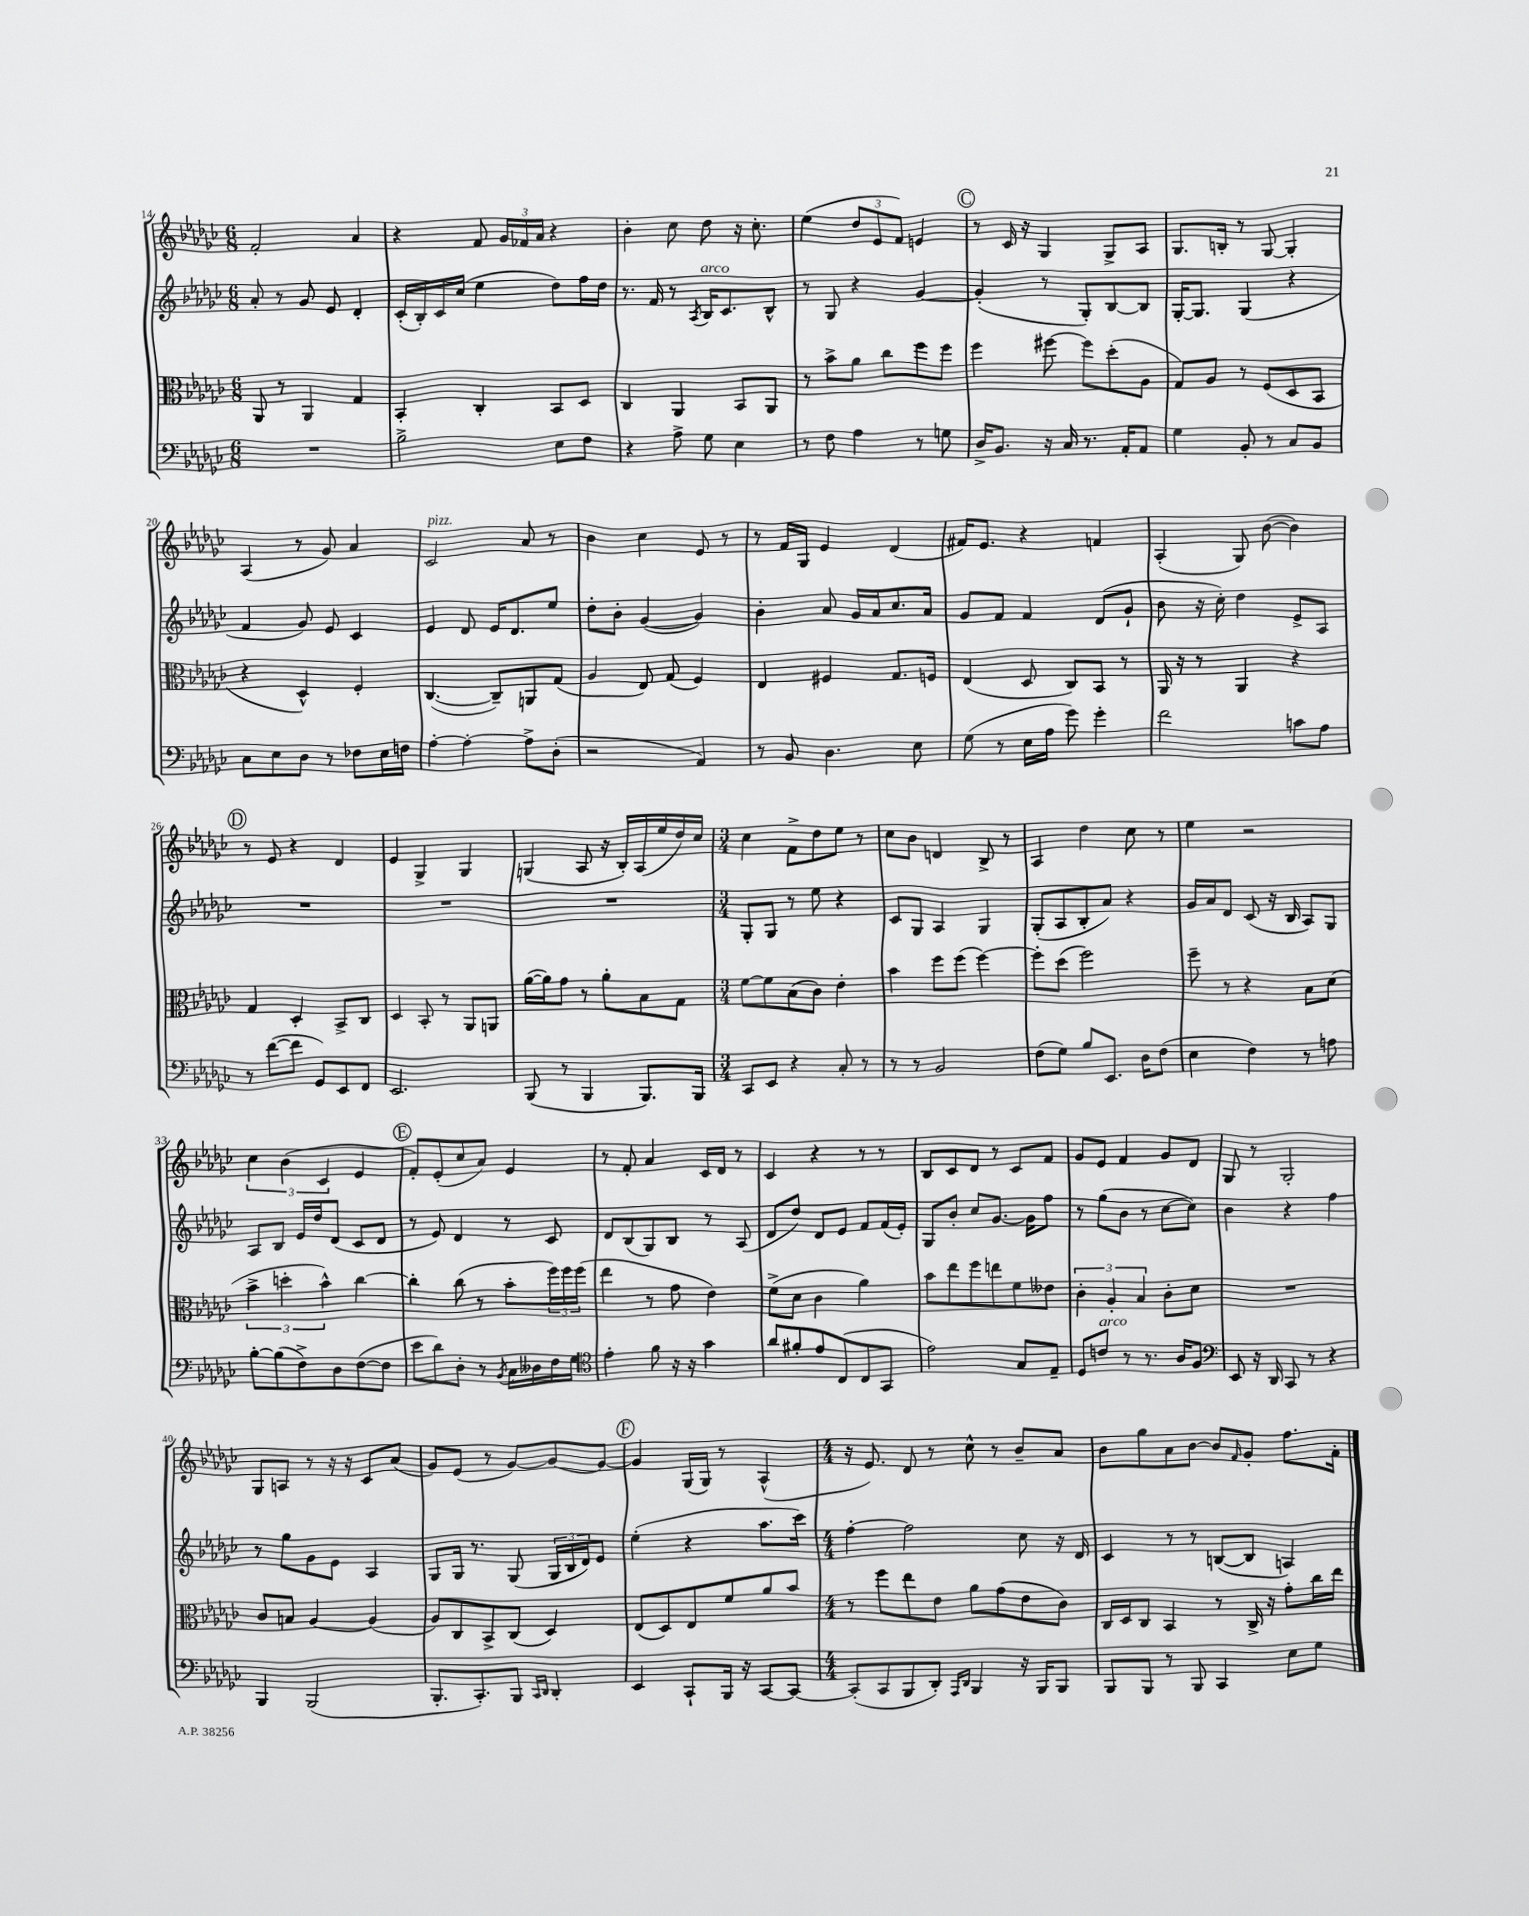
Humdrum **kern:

**kern	**kern	**kern	**kern
*staff4	*staff3	*staff2	*staff1
*clefF4	*clefC3	*clefG2	*clefG2
*k[b-e-a-d-g-c-]	*k[b-e-a-d-g-c-]	*k[b-e-a-d-g-c-]	*k[b-e-a-d-g-c-]
*M6/8	*M6/8	*M6/8	*M6/8
2.r	8AA-	8a-'	2f'
.	8r	8r	.
.	4AA-	8g-	.
.	.	8e-	.
.	4G-	4d-'	4a-
=	=	=	=
2B-^	4BB-'	(16c-'	4r
.	.	16B-')	.
.	.	16c-	.
.	.	(16cc-	.
.	4C-'	4ee-	8f
.	.	.	24g-
.	.	.	24f-
.	.	.	24a-
8E-	8BB-	8dd-)	4r
8F	8D-	16ff	.
.	.	16dd-	.
=	=	=	=
4r	4C-	8.r	4b-'
.	.	16f	.
8A-^	4AA-	8r	8cc-
.	.	8qA-	.
8G-	.	16B-	8dd-
.	.	8.c-	.
4E-	8BB-	.	16r
.	.	.	8.cc-'
.	8AA-	8B-^^	.
=	=	=	=
8r	8r	8r	(4ee-
8F	8b-^	8G-	.
4A-	8a-	4r	12dd-
.	.	.	12e-
.	8cc-	.	.
.	.	.	12f)
8r	8ff	[4g-	4e
8G	8ff	.	.
=	=	=	=
16D-^	4ff	(4g-']	8r
8.BB-	.	.	.
.	.	.	16c-
.	.	.	16r
16r	[8ff#	8r	4G-
16C-	.	.	.
8.r	8ff#]	8G-')	.
.	(8dd-'	[8B-	8G-^
16AA-'	.	.	.
8AA-	8A-	8B-]	8A-
=	=	=	=
4G-	8G-)	[16G-'	8.G-
.	.	8.G-]	.
.	8A-	.	.
.	.	.	16B'
8BB-'	8r	(4G-	8r
8r	(8F	.	[8G-
8C-	8D-	4r	4G-']
8BB-	8BB-	.	.
=	=	=	=
8C-	4r	4f	(4A-
8E-	.	.	.
8D-	4D-^^)	8g-)	8r
8r	.	8e-	8g-)
8F-	4F'	4c-	4a-
16E-	.	.	.
16F	.	.	.
=	=	=	=
[4A-'	([4.C-	4e-	2c-
4A-'_	.	8d-	.
.	8C-~])	16e-	.
.	.	8.d-	.
8A-^]	8AA	.	8a-
(8D-'	(8G-	8ee-	8r
=	=	=	=
2r	4A-	8dd-'	4b-
.	.	8b-'	.
.	8E-)	([4g-	4cc-
.	(8G-	.	.
4AA-)	4F)	4g-])	8e-
.	.	.	8r
=	=	=	=
8r	4E-	4b-'	8r
8BB-	.	.	16f
.	.	.	16G-
4.D-	4F#	8a-	4e-
.	.	16g-	.
.	.	16a-	.
.	8.G-	8.cc-	(4d-
8E-	.	.	.
.	16F	16a-	.
=	=	=	=
(8G-	(4E-	8g-	16f#)
.	.	.	8.e-
8r	.	8f	.
16E-	8D-	4f	4r
16A-	.	.	.
8g-)	8C-)	.	.
4g-'	8BB-	(8d-	4f
.	8r	8g-`	.
=	=	=	=
2f	16AA-	8b-	(4A-'
.	16r	.	.
.	8r	16r	.
.	.	16cc-')	.
.	4AA-	4dd-	8G-)
.	.	.	([8b-
8c	4r	8e-^	4b-])
8A-	.	8A-	.
=	=	=	=
8r	4G-	2.r	8r
([8f	.	.	8e-
8f]	4D-'	.	4r
8GG-)	.	.	.
8EE-	8BB-^	.	4d-
8FF	8C-	.	.
=	=	=	=
2.EE-	4D-	2.r	4e-
.	8BB-'	.	4G-^
.	8r	.	.
.	8AA-	.	4G-
.	8AA	.	.
=	=	=	=
(8BBB-	([16a-	2.r	(4G
.	16a-])	.	.
8r	8g-	.	.
4BBB-	8r	.	8A-
.	8a-'	.	16r
.	.	.	16B-')
8.BBB-)	8B-	.	(16A-
.	.	.	16ee-
.	8G-	.	16dd-)
16BBB-	.	.	16cc-
=	=	=	=
*M3/4	*M3/4	*M3/4	*M3/4
8CC-	[8f	8G-'	4cc-
8EE-	8f]	8G-	.
4r	(8B-	8r	8f^
.	8c-)	8ee-	8dd-
8C-'	4e-'	4r	8ee-
8r	.	.	8r
=	=	=	=
8r	4b-	8c-	8cc-
8r	.	8G-	8b-
2BB-	8ff	4A-	4d
.	(8ff	.	.
.	[4ff)	4G-	8B-^
.	.	.	8r
=	=	=	=
(8F	8ff']	(8G-'	4A-
8G-)	(8dd-	8A-	.
8B-	2ff)	8B-'	4dd-
8.EE-	.	8a-)	.
.	.	4r	8cc-
16D-	.	.	.
(8F	.	.	8r
=	=	=	=
4E-	8ff~	16g-	4ee-
.	.	16a-	.
.	8r	8d-	.
4F)	4r	(8c-	2r
.	.	16r	.
.	.	16B-	.
8r	8B-	8A-)	.
8A	(8d-	8G-	.
=	=	=	=
[8B-'	6b-^	8A-	6cc-
(8B-]	.	8B-	.
.	6dd'	.	(6b-
8F^)	.	16e-	.
.	.	16dd-	.
.	6b-^^)	.	6c-
8D-	.	(8d-	.
([8F	[4cc-	8c-	4e-
8F]	.	8d-	.
=	=	=	=
8e-	4cc-']	8r	8f')
8d-)	.	8e-)	(8e-'
8D-'	(8cc-	4d-	8cc-
8r	8r	.	8a-)
8qBB-	.	.	.
16C-	8b-'	8r	4e-
16D--	.	.	.
16F	24ff)	8c-	.
.	24ff	.	.
16G-	.	.	.
.	(24ff	.	.
=	=	=	=
*clefC4	*	*	*
4e-'	4ee-	8d-	8r
.	.	(8B-	8f'
8f	8r	8G-)	4a-
16r	8g-	8B-	.
16r	.	.	.
4g-	4e-)	8r	16c-
.	.	.	16d-
.	.	(8A-	8r
=	=	=	=
8a-	(8f^	8d-	4c-
8f#'	8d-	8dd-)	.
8e-	4c-	8d-	4r
(8C-	.	8e-	.
8C-	4a-)	8f	8r
8GG-	.	(16f	8r
.	.	16e-')	.
=	=	=	=
2e-)	8b-	8G-	8B-
.	8ee-	8b-'	8c-
.	8ff	8cc-	8d-
.	8ee	[8.g-	8r
8G-	8f	.	8c-
.	.	16g-]	.
8E-~	8e--	8ff	8f
=	=	=	=
8D-	6c-'	8r	8g-
8c	.	(8gg-	8e-
.	6A-'	.	.
8r	.	8b-	4f
.	6B-	.	.
8.r	.	8r	.
.	8c-'	[8cc-	8g-
16A-	.	.	.
8F	8d-	8cc-])	8d-
=	=	=	=
*clefF4	*	*	*
8EE-	2.r	4b-	8G-
16r	.	.	8r
16DD-	.	.	.
8CC-	.	4r	2G-'
8r	.	.	.
4r	.	4ff	.
=	=	=	=
4BBB-	8c-	8r	8G-
.	8B	8gg-	8A
(2BBB-	[4A-	8g-	8r
.	.	8e-	16r
.	.	.	16r
.	(4A-]	4A-	8c-
.	.	.	(8a-
=	=	=	=
8.BBB-'	8A-)	8G-	8g-)
.	8C-	16G-	(8e-
8.CC-')	.	8.r	.
.	8BB-^	.	8r
8BBB-	(8C-	(8G-	[8g-)
16qqCC-	.	.	.
16qqDD-	.	.	.
4DD-'	4D-)	24G-	8g-_
.	.	24B-	.
.	.	24d-)	.
.	.	8e-	8g-_
=	=	=	=
4EE-	(8E-	(4ee-'	4g-]
.	8D-)	.	.
8CC-`	8E-	4r	(16G-
.	.	.	16G-)
16BBB-	8f	.	8r
16r	.	.	.
[8CC-	8a-	8.aa-	(4A-^^
8CC-_	8b-	.	.
.	.	16ccc-)	.
=	=	=	=
*M4/4	*M4/4	*M4/4	*M4/4
(8CC-']	8r	[4ff'	16r
.	.	.	8.e-)
8CC-	8ff	.	.
8BBB-	8ee-	2ff]	8d-
8DD-')	8e-	.	8r
16qqAAA-	.	.	.
16qqDD-	.	.	.
4BBB-	8a-	.	8cc-^^
.	(8g-	.	8r
16r	8e-	8cc-	8b-~
16BBB-	.	.	.
8BBB-	8c-)	16r	8a-
.	.	16d-	.
=	=	=	=
8BBB-	16C-	4c-	8b-
.	16D-	.	.
8BBB-	8C-	.	8gg-
8r	4BB-	8r	8a-
8BBB-	.	8r	[8b-
4CC-	8r	([8B	8b-]
.	.	.	16qqf
.	16C-^	8B]	8g-'
.	16r	.	.
8E-	8g-'	4A)	8.ff
8G-	16cc-	.	.
.	16ee-	.	16f'
==	==	==	==
*-	*-	*-	*-
